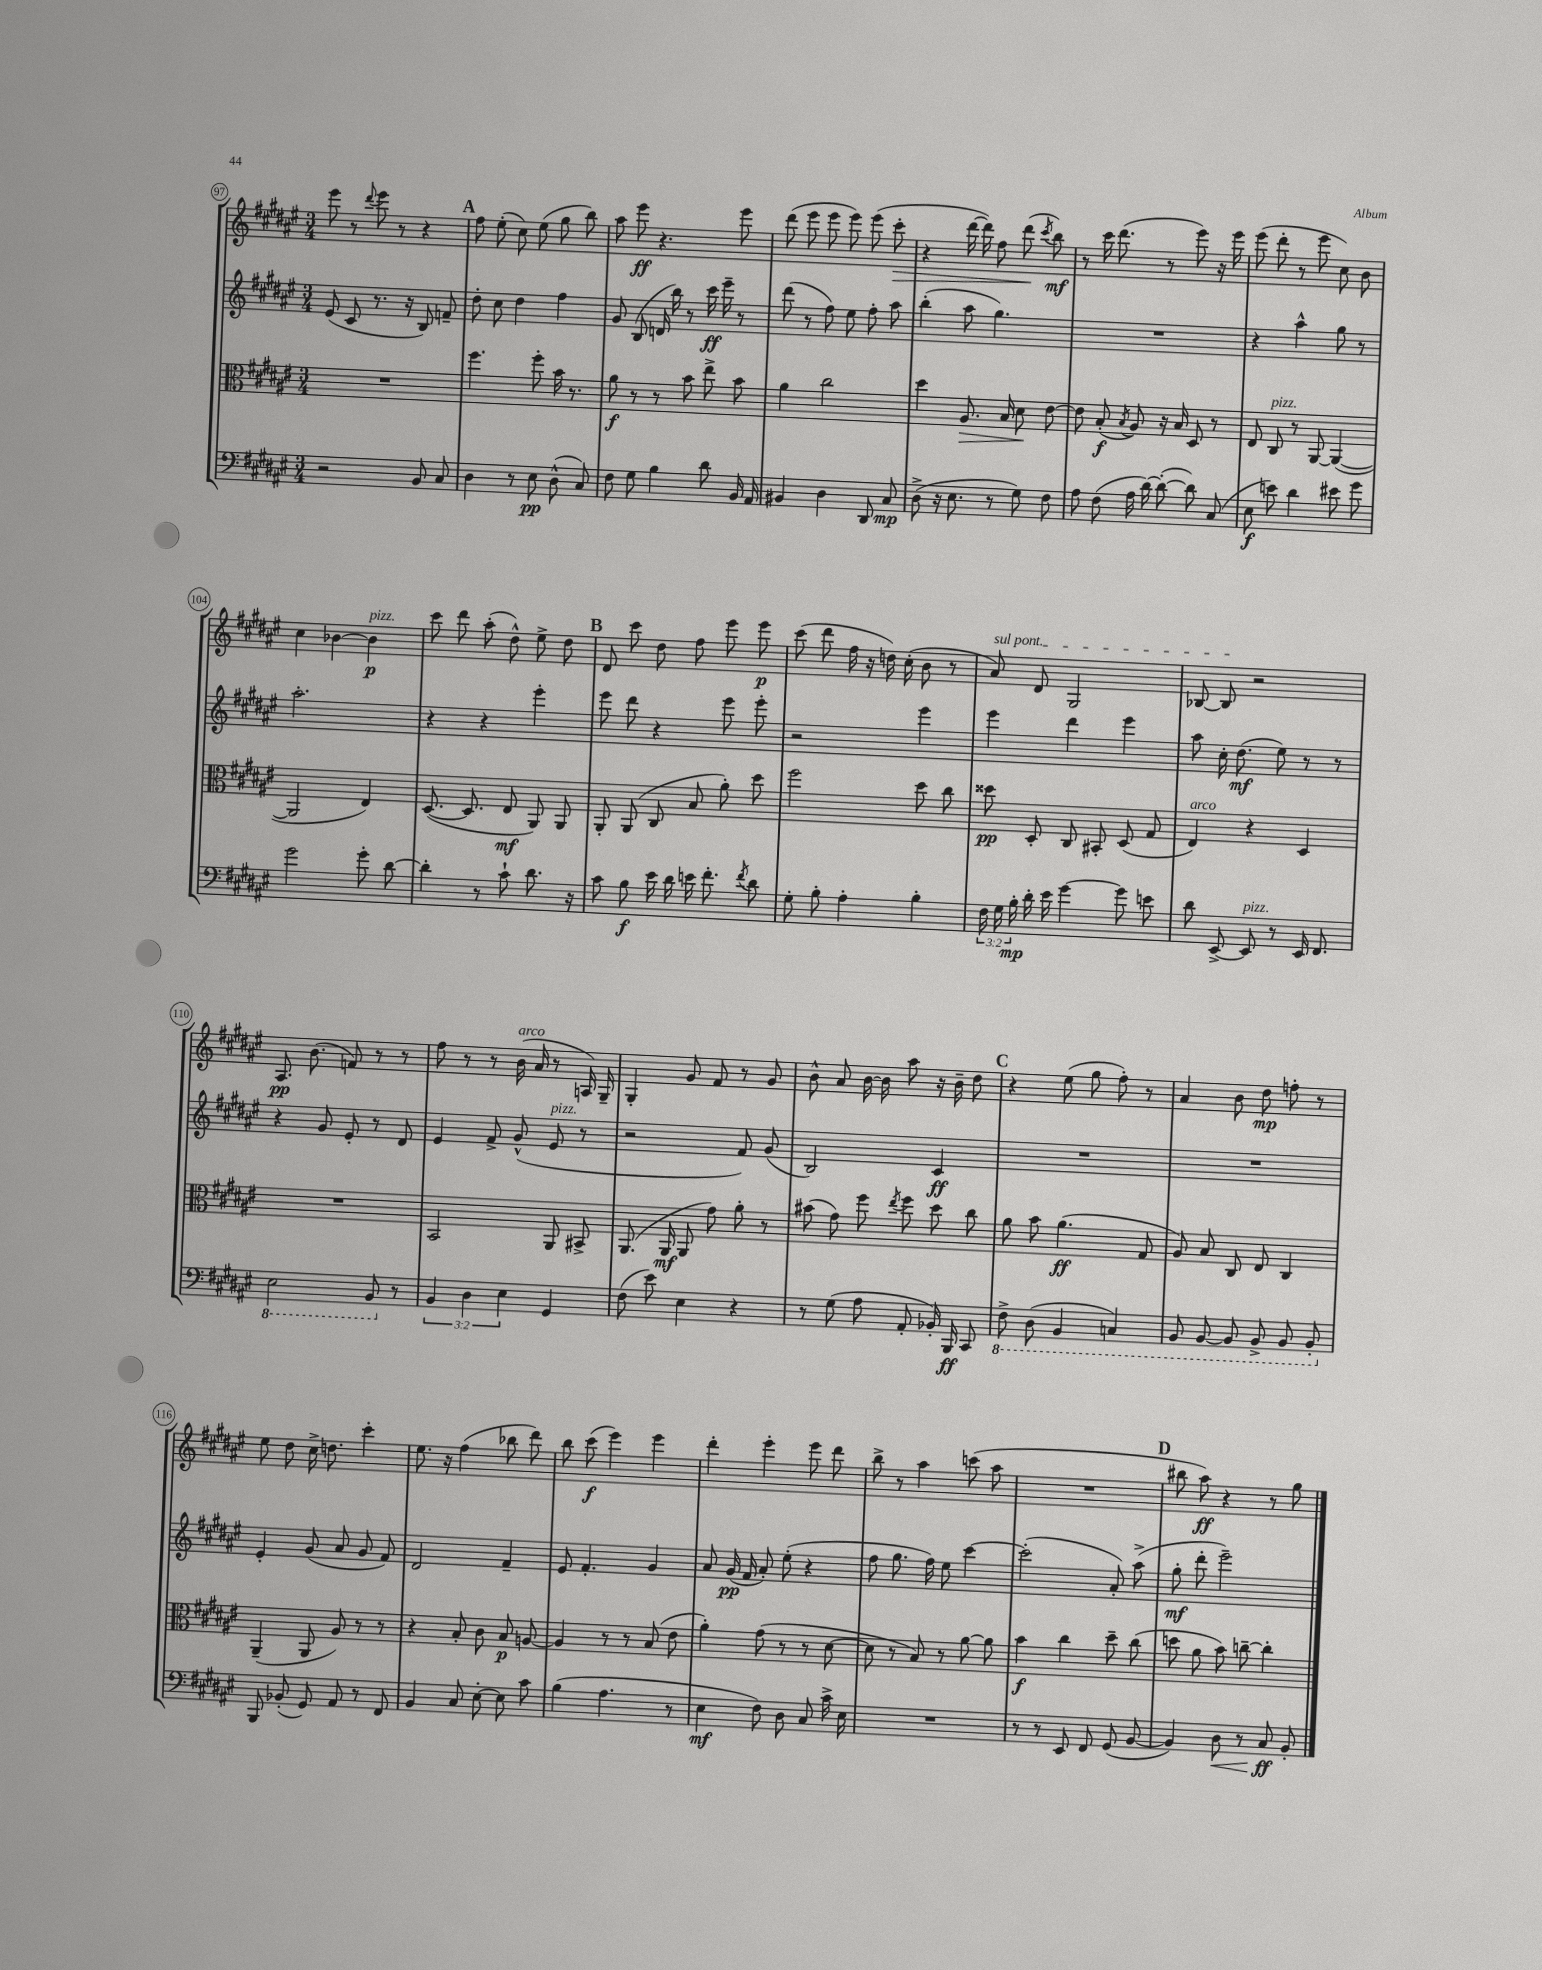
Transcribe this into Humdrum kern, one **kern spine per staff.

**kern	**kern	**kern	**kern
*staff4	*staff3	*staff2	*staff1
*clefF4	*clefC3	*clefG2	*clefG2
*k[f#c#g#d#a#e#]	*k[f#c#g#d#a#e#]	*k[f#c#g#d#a#e#]	*k[f#c#g#d#a#e#]
*M3/4	*M3/4	*M3/4	*M3/4
2r	2.r	(8e#	8eee#
.	.	8c#	8r
.	.	.	8qqddd#
.	.	8.r	8eee#
.	.	.	8r
.	.	16r	.
8BB	.	8B)	4r
8C#	.	8f~	.
=	=	=	=
4D#	4.ff#	8dd#'	8ff#
.	.	8cc#	(8ee#'
8r	.	4dd#	8cc#)
8E#	8ff#'	.	(8ee#
(8D#^^	16b	4ff#	8gg#
.	8.r	.	.
8C#)	.	.	8bb)
=	=	=	=
8F#	8a#	8g#	8aa#
8G#	8r	(8B	8eee#
4B	8r	16d	4.r
.	.	16bb)	.
.	8b	8r	.
8d#	8ee#^	16ccc#	.
.	.	16eee#~	.
16BB	8b	8r	8eee#
16AA#	.	.	.
=	=	=	=
4BB#	4a#	(8ddd#	(8ddd#
.	.	8r	8eee#
4D#	2cc#	8ff#)	8eee#
.	.	8ee#	8eee#)
8DD#	.	8ff#'	(8eee#
8C#	.	8aa#	8ccc#'
=	=	=	=
(8D#^	4dd#	(4bb'	4r
16r	.	.	.
8.E#	.	.	.
.	8.A#	8aa#	[16ddd#
.	.	.	16ddd#])
8r	.	4.gg#)	8ff#
.	16B	.	.
8G#)	8d#	.	(8ddd#
.	.	.	8qccc#
8F#	[8e#	.	8bb)
=	=	=	=
8A#	8e#]	2.r	8r
(8F#	(8B'	.	16ccc#
.	.	.	(8.ddd#
.	8qB	.	.
16A#	8A#)	.	.
[16d#)	.	.	.
(8d#'_	16r	.	8r
.	16B	.	.
8d#])	8D#	.	8eee#)
(8C#	8r	.	16r
.	.	.	16eee#
=	=	=	=
8E#	8E#	4r	(8eee#
8e)	8C#	.	8ddd#'
4d#	8r	4aa#^^	8r
.	[8AA#	.	8eee#
8e#	(4AA#_	8gg#	8cc#)
8g#	.	8r	8b
=	=	=	=
2g#	2AA#]	2.aa#'	4cc#
.	.	.	[4b-
8g#'	4E#)	.	4b-]
[8d#	.	.	.
=	=	=	=
4d#']	([8.D#	4r	8ccc#
.	.	.	8ddd#
.	8.D#]	.	.
8r	.	4r	(8aa#'
8c#`	8E#	.	8dd#^^)
8.d#	8AA#)	4eee#'	8ee#^
.	8AA#	.	8dd#
16r	.	.	.
=	=	=	=
8c#	8AA#'	8eee#	8d#
8B	(8AA#	8ddd#	8ccc#
16e#	8C#	4r	8dd#
16d#	.	.	.
16e	8B	.	8ff#
8.f#'	.	.	.
.	8a#')	8eee#	8eee#
8qf#	.	.	.
8d#	8dd#	8eee#'	8eee#
=	=	=	=
8G#'	2ff#	2r	(8ccc#
8B'	.	.	8ddd#
4A#'	.	.	16ff#
.	.	.	16r
.	.	.	16dd)
.	.	.	(16cc#'
4B'	8dd#	4eee#	8b
.	8cc#	.	8r
=	=	=	=
24F#	8dd##	4eee#	8a#)
24G#	.	.	.
24B'	.	.	.
16d#'	8D#'	.	8d#
16e#	.	.	.
[4g#	8C#	4ddd#	2G#
.	8BB#'	.	.
8g#]	(8D#	4eee#	.
8e	8G#	.	.
=	=	=	=
8d#	4E#)	8aa#	[8B-
[8EE#^	.	16cc#'	8B-]
.	.	(8.dd#	.
8EE#]	4r	.	2r
8r	.	8ee#)	.
16EE#	4D#	8r	.
8.FF#	.	.	.
.	.	8r	.
=	=	=	=
2EE#	2.r	4r	8.A#
.	.	.	(8.b
.	.	8g#	.
.	.	8e#'	8f)
8BBB	.	8r	8r
8r	.	8d#	8r
=	=	=	=
6BB	2BB	4e#	8ff#
.	.	.	8r
6D#	.	.	.
.	.	8f#^	8r
6E#	.	.	.
.	.	(8g#^^	(16b
.	.	.	16a#
4GG#	8AA#	8e#	8r
.	8BB#^	8r	16A)
.	.	.	16G#~
=	=	=	=
(8F#	(8.AA#	2r	4G#'
8e#)	.	.	.
.	16AA#	.	.
4E#	8AA#	.	8g#
.	8g#)	.	8f#
4r	8a#'	8f#)	8r
.	8r	(8g#	8g#
=	=	=	=
8r	(8b#	2B)	8b^^
(8G#	8g#)	.	8a#
8A#	8ff#	.	[16b
.	.	.	16b]
.	8qee#	.	.
8AA#'	8ff#	.	8aa#
16BB-')	8dd#	4c#	16r
16BBB	.	.	16b~
8CC#	8cc#	.	8dd#
=	=	=	=
8FF#^	8a#	2.r	4r
(8DD#	8b	.	.
4BBB	(4.a#	.	(8ee#
.	.	.	8gg#
4CC)	.	.	8ff#')
.	8G#	.	8r
=	=	=	=
8BBB	8A#)	2.r	4a#
[8BBB	8B	.	.
8BBB]	8C#	.	8b
8BBB^	8E#	.	8dd#
8BBB	4C#	.	8ff'
8BBB'	.	.	8r
=	=	=	=
8BBB	(4AA#~	4e#'	8ee#
(8BB-'	.	.	8dd#
8GG#)	8AA#	(8g#	16cc#^
.	.	.	8.dd
8AA#	8A#)	8a#	.
8r	8r	8g#	4ccc#'
8FF#	8r	8f#)	.
=	=	=	=
4BB	4r	2d#	8.ee#
.	.	.	16r
8C#	8B'	.	(4ff#
[8E#'	8c#	.	.
8E#]	8B	4f#~	8bb-
8c#	[8A	.	8ddd#)
=	=	=	=
(4B	4A]	8e#	8bb
.	.	4.f#'	(8ccc#
4.A#	8r	.	4eee#)
.	8r	.	.
.	(8B	4g#	4eee#
8r	8e#	.	.
=	=	=	=
4E#	4a#')	8a#	4ddd#'
.	.	(16g#	.
.	.	16f#	.
8F#)	(8g#	8a#')	4eee#'
8D#	8r	(8ee#'	.
8C#	8r	4r	8eee#
16c#^	[8d#	.	8ddd#
16E#	.	.	.
=	=	=	=
2.r	8d#]	8ff#	8bb^
.	8r	8.gg#	8r
.	8B)	.	4aa#
.	.	16ff#)	.
.	8r	8ee#	.
.	[8a#	[4ccc#	(8ccc
.	8a#]	.	8aa#
=	=	=	=
8r	4b	(2ccc#']	2.r
8r	.	.	.
8EE#	4cc#	.	.
8FF#	.	.	.
(8GG#	8dd#~	8a#')	.
[8BB	(8cc#	(8aa#^	.
=	=	=	=
4BB])	8dd	8gg#'	8bb#
.	8a#	8ddd#'	8aa#)
8D#	8b)	2eee#~)	4r
8r	[8cc~	.	.
8C#	4cc']	.	8r
8BB'	.	.	8gg#
==	==	==	==
*-	*-	*-	*-
